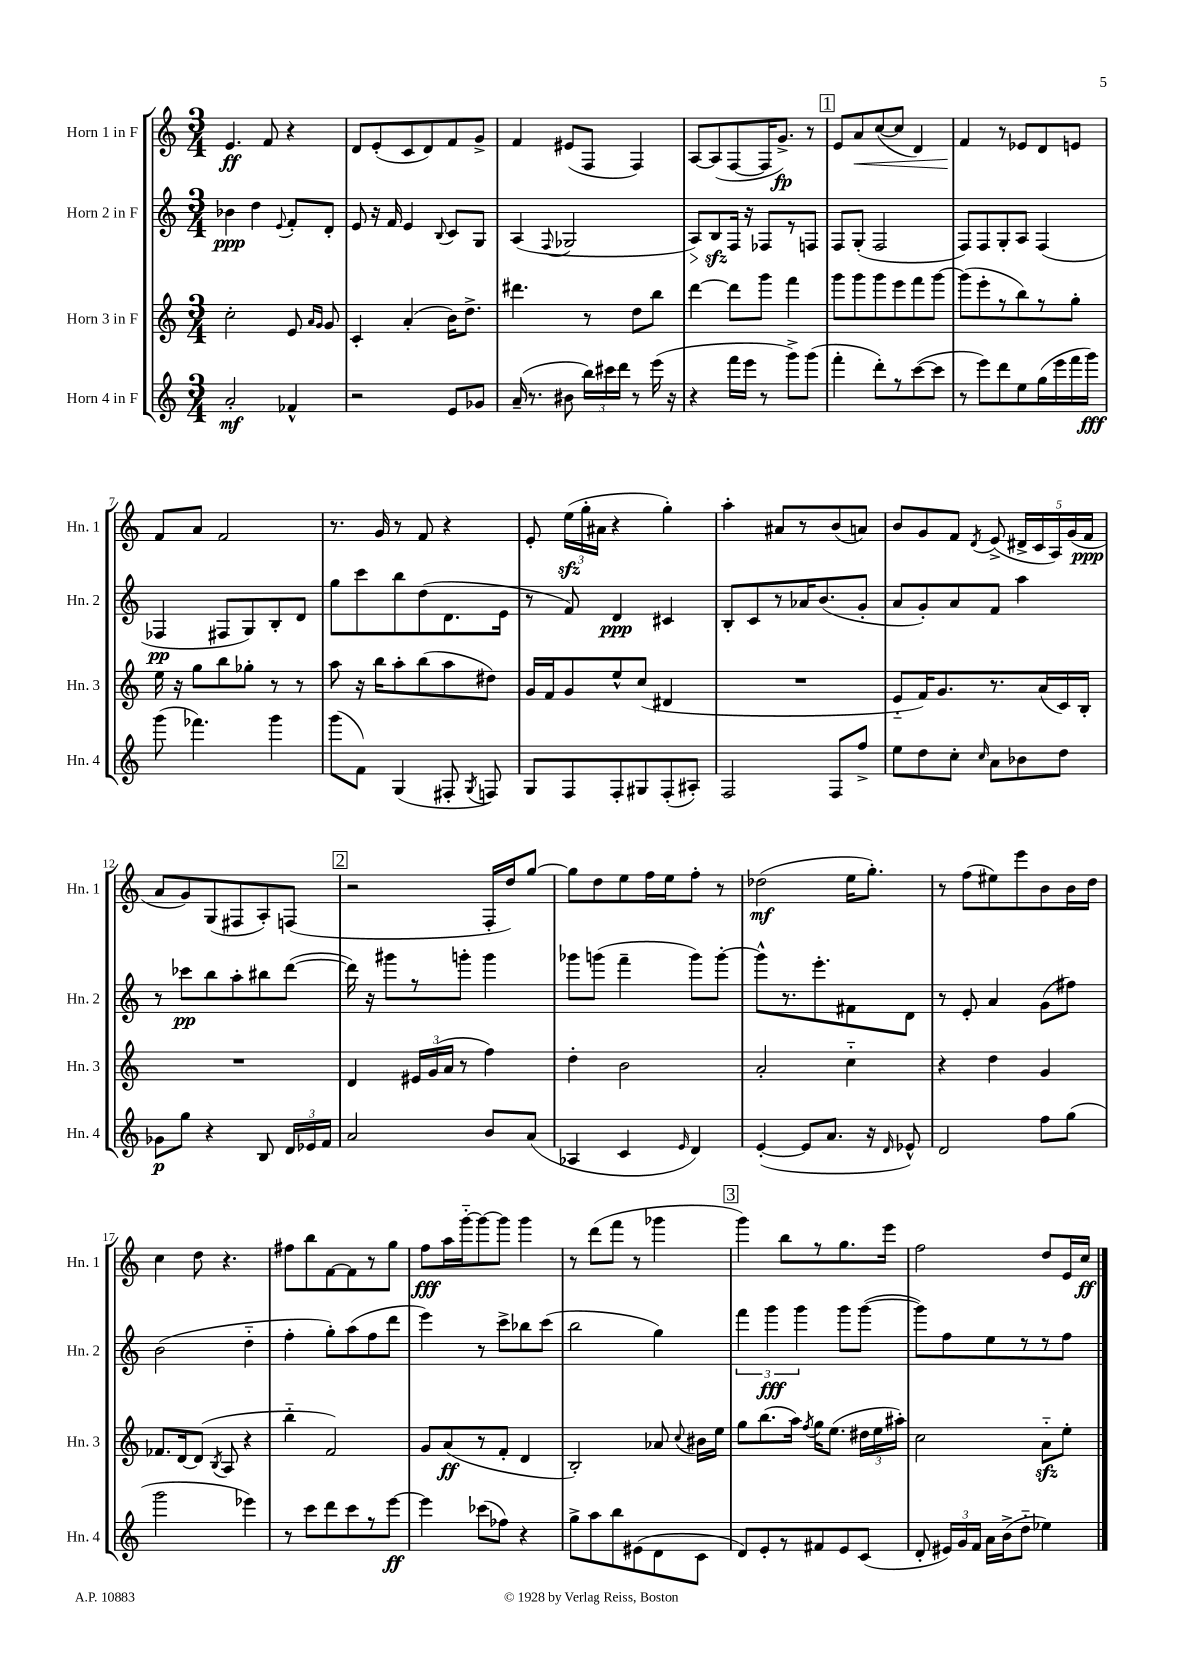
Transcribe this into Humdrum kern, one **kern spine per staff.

**kern	**kern	**kern	**kern
*staff4	*staff3	*staff2	*staff1
*clefG2	*clefG2	*clefG2	*clefG2
*k[]	*k[]	*k[]	*k[]
*M3/4	*M3/4	*M3/4	*M3/4
2a'	2cc'	4b-	4.e
.	.	4dd	.
.	.	.	8f
.	.	8qqe	.
4f-^^	8e	8f'	4r
.	16qqa	.	.
.	16qqg	.	.
.	8g	8d'	.
=	=	=	=
2r	4c'	8e	8d
.	.	16r	(8e'
.	.	16f	.
.	(4a'	4e	8c
.	.	.	8d)
.	.	8qqB	.
8e	16b)	8c	8f
.	8.dd^	.	.
8g-	.	8G	8g^
=	=	=	=
(16a~	4.ddd#	(4A	4f
8.r	.	.	.
.	.	8qqF	.
8b#	.	2G-	(8e#
24bb)	8r	.	8F
24ccc#	.	.	.
24ddd	.	.	.
8r	8dd	.	4F)
(16eee	8bb	.	.
16r	.	.	.
=	=	=	=
4r	[4ddd	8A)	[8A
.	.	8B	(8A]
16fff	8ddd]	16F	[8F
16eee	.	16r	.
8r	8ggg	8F-	16F]
.	.	.	8.g^)
8ggg^)	4fff	8r	.
(8ggg	.	8F	8r
=	=	=	=
4fff'	8ggg	8F	8e
.	8ggg	(8G'	8a
8ddd')	8ggg	2F	([8cc
8r	8eee	.	8cc]
([8ccc	8fff	.	4d)
8ccc]	[8ggg	.	.
=	=	=	=
8r	(8ggg]	8F)	4f
8eee)	8eee'	8F	.
8ddd	8r	8G'	8r
8ee	8bb)	8A	8e-
(16gg	8r	(4F	8d
16eee	.	.	.
16fff	8gg'	.	8e
16ggg)	.	.	.
=	=	=	=
(8ggg	16ee	4F-	8f
.	16r	.	.
4.fff-)	8gg	.	8a
.	8bb	8F#	2f
.	8gg-'	8G)	.
4ggg	8r	8B'	.
.	8r	8d	.
=	=	=	=
(8ggg	8aa	8gg	8.r
8f)	16r	8ccc	.
.	16bb	.	16g
(4G	8aa'	8bb	8r
.	(8bb	(8dd	8f
8F#'	8aa	8.d	4r
8qG	.	.	.
8F)	8dd#)	.	.
.	.	16e	.
=	=	=	=
8G	16g	8r	8e'
.	16f	.	.
8F	8g	8f)	(24ee
.	.	.	24gg'
.	.	.	24a#
8F'	8ee^^	4d	4r
8G#	(8cc	.	.
(8F'	4d#	4c#	4gg')
8A#')	.	.	.
=	=	=	=
2F	2.r	8B'	4aa'
.	.	8c	.
.	.	8r	8a#
.	.	16a-	8r
.	.	(8.b	.
8F	.	.	(8b
8ff^	.	8g'	8a)
=	=	=	=
8ee	8e'~	8a	8b
8dd	16f)	8g')	8g
.	8.g	.	.
8cc'	.	8a	8f
16qqcc	.	.	8qd
8a	8.r	8f	(8e^
8b-	.	4aa	20d#^
.	.	.	20c
.	(16a	.	.
.	.	.	20A)
8dd	16c)	.	.
.	.	.	(20g
.	16B'	.	.
.	.	.	20f
=	=	=	=
8g-	2.r	8r	8a
8gg	.	8ccc-	8g)
4r	.	8bb	(8G
.	.	8aa'	8F#
8B	.	8bb#	8A')
24d	.	([8ddd	(8F
24e-	.	.	.
24f	.	.	.
=	=	=	=
2a	4d	16ddd])	2r
.	.	16r	.
.	.	8ggg#	.
.	24e#	8r	.
.	(24g	.	.
.	24a	.	.
.	8r	8ggg'	.
8b	4ff)	4ggg	16F'
.	.	.	16dd)
(8a	.	.	[8gg
=	=	=	=
4A-	4dd'	8ggg-	8gg]
.	.	(8ggg	8dd
4c	2b	4fff~	8ee
.	.	.	16ff
.	.	.	16ee
16qqe	.	.	.
4d)	.	8ggg)	8ff'
.	.	[8ggg'	8r
=	=	=	=
([4e'	2a'	8ggg^^]	(2dd-
.	.	8.r	.
8e]	.	.	.
.	.	8.eee'	.
8.a	.	.	.
.	4cc'~	8f#	16ee
16r	.	.	8.gg')
16qqd	.	.	.
8e-^^)	.	8d	.
=	=	=	=
2d	4r	8r	8r
.	.	8e'	(8ff
.	4dd	4a	8ee#)
.	.	.	8eee
8ff	4g	(8g	8b
(8gg	.	8ff#)	16b
.	.	.	16dd
=	=	=	=
2ggg	8.f-	(2b	4cc
.	[16d	.	.
.	(8d]	.	8dd
.	8qB	.	.
.	8A	.	4.r
4eee-)	4r	4dd'~	.
=	=	=	=
8r	4bb'~	4ff'	8ff#
8ccc	.	.	8bb
8ddd	2f)	8gg')	[8f
8ccc	.	(8aa	8f]
8r	.	8ff	8r
[8eee	.	8ddd	8gg
=	=	=	=
4eee]	8g	4eee)	8ff
.	(8a	.	16aa
.	.	.	[16ggg'~
(8ccc-	8r	8r	8ggg_
8ff-)	8f'	8ccc^	8ggg]
4r	4d	8bb-	4ggg
.	.	(8ccc	.
=	=	=	=
8gg^	2B')	2bb	8r
8aa	.	.	(8ddd
8bb	.	.	8fff
(8e#	.	.	8r
8d	8a-	4gg)	4ggg-
.	8qqcc	.	.
8c	16b#	.	.
.	16ee	.	.
=	=	=	=
8d)	8gg	6fff	4ggg)
8e'	(8.bb	.	.
.	.	6ggg	.
8r	.	.	8bb
.	16aa)	.	.
.	.	6ggg	.
.	8qff	.	.
8f#	16gg	.	8r
.	(8.ee	.	.
8e	.	8ggg	8.gg
(8c	24dd#	([8ggg	.
.	24ee	.	.
.	.	.	16eee
.	24aa#')	.	.
=	=	=	=
8d'	2cc	8ggg])	2ff
24e#)	.	8ff	.
24g	.	.	.
24f	.	.	.
16a	.	8ee	.
(16b^	.	.	.
8dd'~	.	8r	.
4ee-)	8a'~	8r	8dd
.	8ee'	8ff	16e
.	.	.	16cc
==	==	==	==
*-	*-	*-	*-
